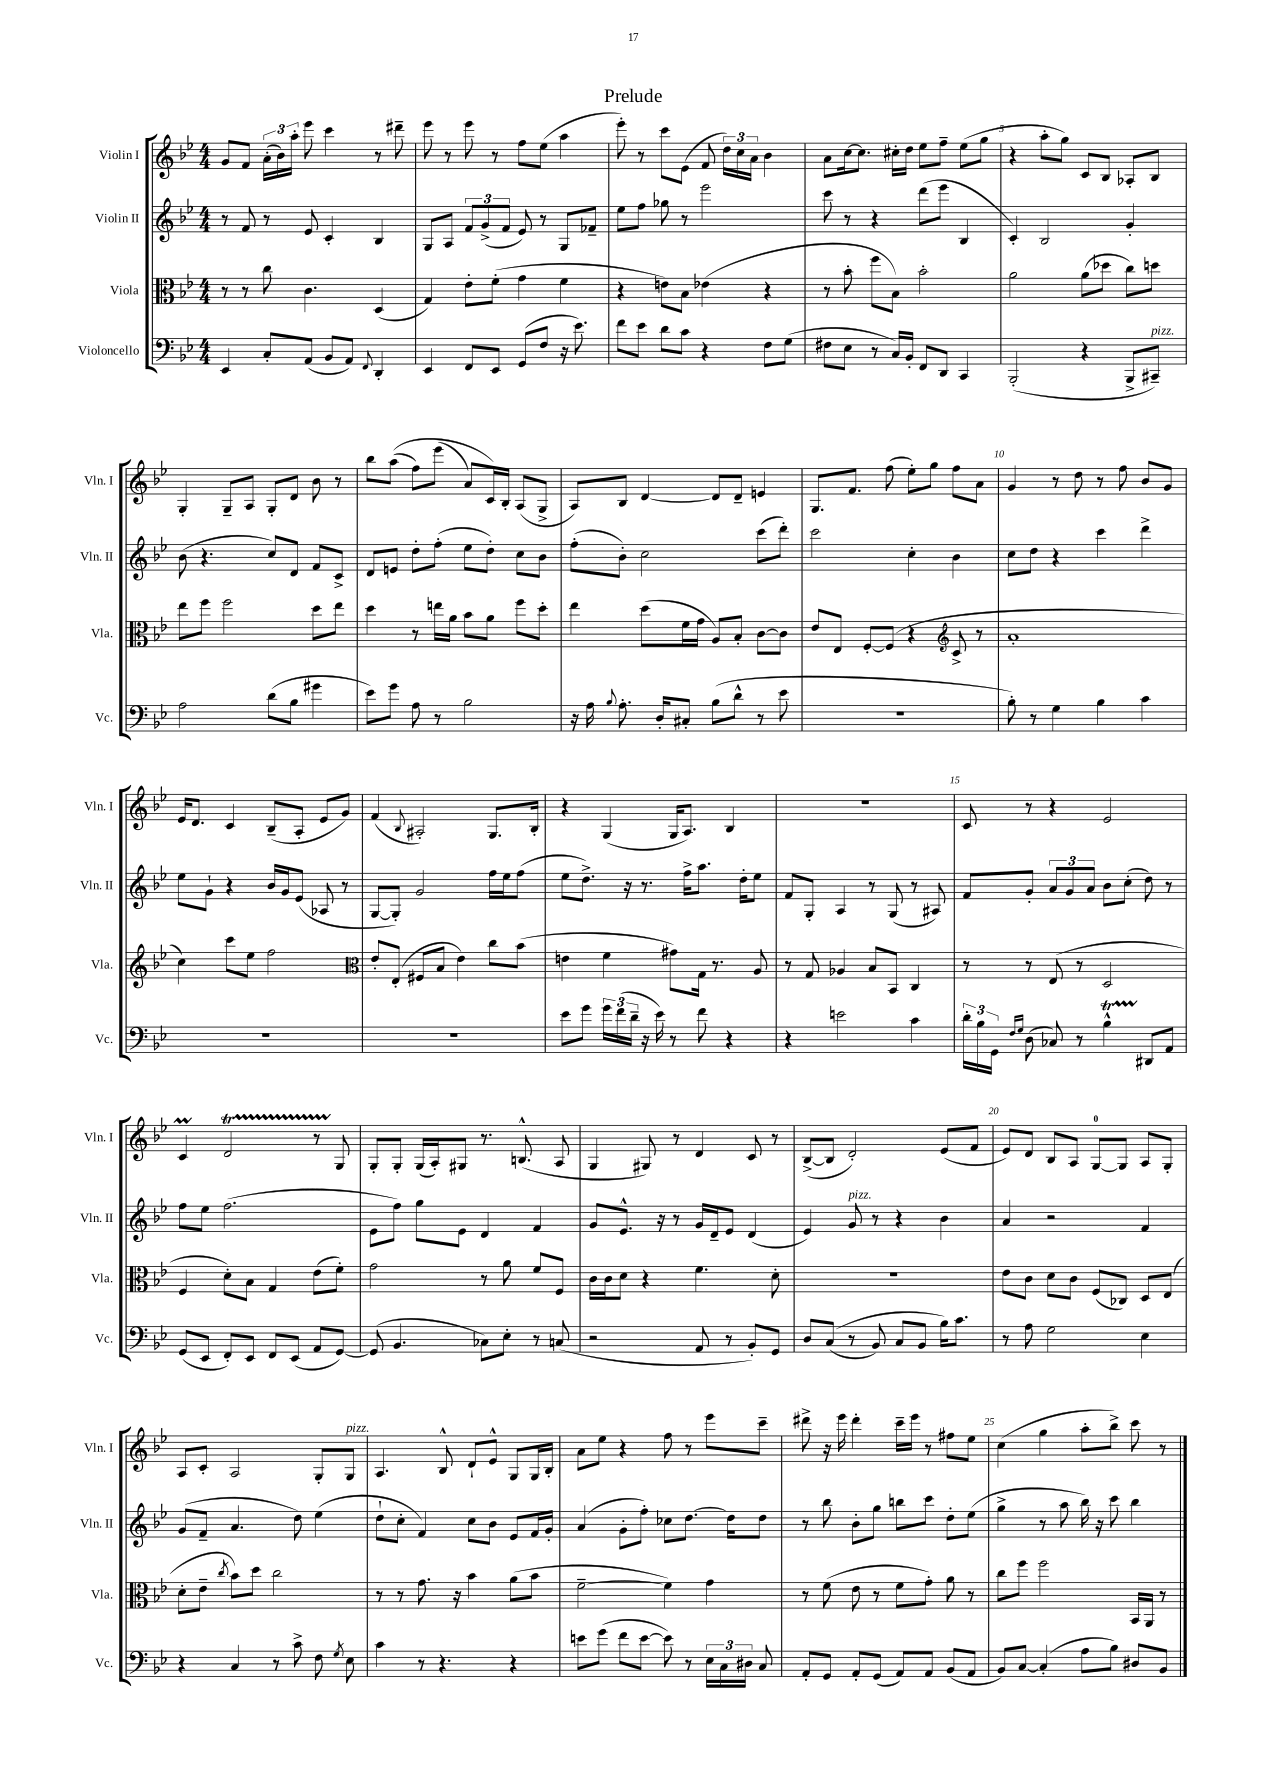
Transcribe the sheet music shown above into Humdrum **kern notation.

**kern	**kern	**kern	**kern
*part4	*part3	*part2	*part1
*staff4	*staff3	*staff2	*staff1
*I"Violoncello	*I"Viola	*I"Violin II	*I"Violin I
*I'Vc.	*I'Vla.	*I'Vln. II	*I'Vln. I
*clefF4	*clefC3	*clefG2	*clefG2
*k[b-e-]	*k[b-e-]	*k[b-e-]	*k[b-e-]
*M4/4	*M4/4	*M4/4	*M4/4
=1	=1	=1	=1
4EE-/	8r	8r	8g/L
.	8r	8f/	8f/J
8C'/L	8cc\	8r	(24a'\LL
.	.	.	24b-\)
.	.	.	24aa'\JJ
(8AA/J	4.c\	8e-/	8eee-\
8BB-/L	.	4c'/	4ccc\
8AA/J)	.	.	.
8qqFF/	.	.	.
4DD'/	(4D/	4B-/	8r
.	.	.	8ddd#X~\
=2	=2	=2	=2
4EE-/	4G/)	8G/L	8eee-\
.	.	8A/J	8r
8FF/L	8e-'\L	12f/L	8eee-\
.	.	(12g^/	.
8EE-/J	(8f'\J	.	8r
.	.	12f/J	.
(8GG/L	4g\	8e-/)	8ff\L
8F/J	.	8r	(8ee-\J
16r	4f\	8G/L	4aa\
8.e-\)	.	.	.
.	.	8f-X~/J	.
=3	=3	=3	=3
8f\L	4r	8ee-\L	8eee-'\)
8e-\J	.	8ff\J	8r
8d\L	8en\L)	8gg-X\	8ccc\L
8c\J	8B-\J	8r	(8e-\J
4r	(4e-X\	2eee-\	8f/
.	.	.	24dd\LL)
.	.	.	24cc\
.	.	.	24a\JJ
8F\L	4r	.	4b-\
(8G\J	.	.	.
=4	=4	=4	=4
8F#X\L	8r	8ccc\	8a\L
8E-\J	8b-'\	8r	[16cc\k
.	.	.	8.cc\J]
8r	8ff\L	4r	.
16C/LL)	8B-\J)	.	16cc#X'\LL
16BB-'/JJ	.	.	16dd\JJ
8FF/L	2b-'\	(8ddd\L	8ee-\L
8DD/J	.	8eee-\J	8ff~\J
4CC/	.	4B-/	(8ee-\L
.	.	.	8gg\J
=5	=5	=5	=5
(2BBB-'/	2a\	4c'/)	4r
.	.	2B-/	8aa'\L
.	.	.	8gg\J)
4r	(8a\L	.	8c/L
.	8dd-X\J	.	8B-/J
8BBB-^/L	8cc\L)	4g'/	8A-X'/L
!LO:TX:a:i:t=pizz.	!	!	!
8CC#X~/J)	8ddn\J	.	8B-/J
!!LO:LB:g=z
=6	=6	=6	=6
2A\	8ee-\L	(8b-\	4G'/
.	8ff\J	4.r	.
.	2ff\	.	8G~/L
.	.	.	8A/J
(8d\L	.	8cc/L)	8G'/L
8B-\J	.	8d/J	8d/J
4g#X\	8dd\L	8f/L	8b-\
.	8ee-\J	8c^/J	8r
=7	=7	=7	=7
8e-\L)	4dd\	8d/L	8bb-\L
8g\J	.	8en/J	((8aa\J
8A\	8r	8dd'\L	8ff\L)
8r	16een\LL	(8ff'\J	(8eee-\J
.	16a\JJ	.	.
2B-\	8b-\L	8ee-\L	8a/L)
.	8a\J	8dd'\J)	16c/L)
.	.	.	16B-'/JJ
.	8ff\L	8cc\L	(8A/L
.	8dd'\J	8b-\J	8G^/J
=8	=8	=8	=8
16r	4ee-\	(8ff'\L	8A/L)
16A\	.	.	.
8qqB-/	.	.	.
8.A'\	.	8b-'\J)	8B-/J
.	(8dd\L	2cc\	[4d/
16D'/KL	.	.	.
8C#X'/J	16f\L	.	.
.	16g\JJ	.	.
(8B-\L	8A/L)	.	8d/L]
8d^^\J	8B-'/J	.	8d~/J
8r	[8c\L	(8ccc\L	4en/
8e-\	8c\J]	8ddd'\J)	.
=9	=9	=9	=9
1r	8e-/L	2ccc\	8.G/L
.	8E-/J	.	.
.	.	.	8.f/J
.	[8F'/L	.	.
.	(8F/J]	.	(8ff\
.	4r	4cc'\	8ee-'\L)
.	.	.	8gg\J
*	*clefG2	*	*
.	8c^/	4b-\	8ff\L
.	8r	.	8a\J
=10	=10	=10	=10
8B-'\)	1a'	8cc\L	4g/
8r	.	8dd\J	.
4G\	.	4r	8r
.	.	.	8dd\
4B-\	.	4ccc\	8r
.	.	.	8ff\
4c\	.	4ddd^\	8b-/L
.	.	.	8g/J
!!LO:LB:g=z
=11	=11	=11	=11
1r	4cc\)	8ee-\L	16e-/KL
.	.	.	8.d/J
.	.	8g`\J	.
.	8ccc\L	4r	4c/
.	8ee-\J	.	.
.	2ff\	16b-/LL	(8B-~/L
.	.	16g/J	.
.	.	(8e-/J	8A'/J
.	.	8A-X/	8e-/L
.	.	8r	8g/J)
=12	=12	=12	=12
*	*clefC3	*	*
1r	8e-'/L	[8G/L	(4f/
.	(8E-'/J	8G'/J])	.
.	.	.	8qqB-/
.	8F#X/L	2g/	2A#X'/)
.	8B-/J	.	.
.	4e-\)	.	.
.	8cc\L	16ff\LL	8.G/L
.	.	16ee-\J	.
.	(8b-\J	(8ff\J	.
.	.	.	16B-'/Jk
=13	=13	=13	=13
8e-\L	4en\	8ee-\L	4r
8g\J	.	8.dd^\J)	.
24g\LL	4f\	.	(4G/
(24f\	.	.	.
.	.	16r	.
24d~\JJ	.	.	.
16r	.	8.r	.
16e-\)	.	.	.
8r	8g#X\L)	.	16G/KL
.	.	16ff^\KL	8.A/J)
8f\	16G\Jk	8.aa\J	.
.	8.r	.	.
4r	.	.	4B-/
.	.	16dd'\KL	.
.	8A/	8ee-\J	.
=14	=14	=14	=14
4r	8r	8f/L	1r
.	8G/	8G'/J	.
2en\	4A-X/	4A/	.
.	8B-/L	8r	.
.	8BB-/J	(8G/	.
4c\	4C/	8r	.
.	.	8A#X/)	.
=15	=15	=15	=15
24d'\LL	8r	8f/L	8c/
24B-\	.	.	.
24GG\JJ	.	.	.
16qqF/LL	.	.	.
16qqG/JJ	.	.	.
(8D\	8r	8g'/J	8r
8C-X/)	(8E-/	12a/L	4r
.	.	12g/	.
8r	8r	.	.
.	.	12a/J	.
4B-T^^\	2D/	8b-\L	2e-/
.	.	(8cc'\J	.
8DD#X/L	.	8dd\)	.
8AA/J	.	8r	.
!!LO:LB:g=z
=16	=16	=16	=16
(8GG/L	4F/	8ff\L	4cM/
8EE-/J	.	8ee-\J	.
8FF'/L)	8d'\L)	(2.ff\	2dt/
8EE-/J	8B-\J	.	.
8FF/L	4G/	.	.
(8EE-/J	.	.	.
8AA/L	(8e-\L	.	8r
[8GG/J)	8f'\J)	.	8G/
=17	=17	=17	=17
(8GG/]	2g\	8e-\L	8G'/L
4.BB-/	.	8ff\J)	8G'/J
.	.	8gg\L	(16G/LL
.	.	.	16A'/J)
.	.	8e-\J	8G#X/J
8C-X\L)	8r	4d/	8.r
8E-'\J	8a\	.	.
.	.	.	(8.Bn^^/
8r	8f/L	4f/	.
(8Cn/	8F/J	.	8A/
=18	=18	=18	=18
2r	16c\LL	8g/L	4G/
.	16c\J	.	.
.	8d\J	8.e-^^/J	.
.	4r	.	8G#X/)
.	.	16r	.
.	.	8r	8r
8AA/	4.f\	16g/LL	4d/
.	.	16d~/J	.
8r	.	8e-/J	.
8BB-'/L)	.	(4d/	8c/
8GG/J	8d'\	.	8r
=19	=19	=19	=19
8D/L	1r	4e-/)	([8B-^/L
((8C/J	.	.	8B-/J]
!	!	!LO:TX:a:i:t=pizz.	!
8r	.	8g/	2d'/)
8BB-/)	.	8r	.
8C/L	.	4r	.
8BB-/J	.	.	.
16B-\KL)	.	4b-\	(8e-/L
8.c\J	.	.	.
.	.	.	8f/J
=20	=20	=20	=20
8r	8e-\L	4a/	8e-/L)
8A\	8c\J	.	8d/J
2G\	8d\L	2r	8B-/L
.	8c\J	.	8A/J
.	(8F/L	.	[8G/L
.	8C-X/J)	.	8G/J]
4E-\	8D/L	4f/	8A/L
.	(8E-/J	.	8G'/J
!!LO:LB:g=z
=21	=21	=21	=21
4r	8d'\L	(8g/L	8A/L
.	8e-~\J	8f~/J	8c'/J
.	8qcc/	.	.
4C/	8b-\L)	4.a/	2A/
.	8dd\J	.	.
8r	2cc\	.	.
8c^\	.	8dd\)	.
8F\	.	(4ee-\	8G'/L
8qG/	.	.	.
!	!	!	!LO:TX:a:i:t=pizz.
8E-\	.	.	8G/J
=22	=22	=22	=22
4c\	8r	8dd`\L	4.A/
.	8r	8cc'\J	.
8r	8.g\	4f/)	.
4.r	.	.	8B-^^/
.	16r	.	.
.	4b-\	8cc\L	8d`/L
.	.	8b-\J	8e-^^/J
4r	(8a\L	8e-/L	8G/L
.	8b-\J	16f/L	16G/L
.	.	16g'/JJ	16B-'/JJ
=23	=23	=23	=23
8en\L	[2f~\	(4a/	8a\L
(8g\J	.	.	8ee-\J
8f\L	.	8g'\L	4r
[8e\J	.	8ff'\J)	.
8e\])	4f\])	8cc-X\L	8ff\
8r	.	[8.dd\J	8r
24E-\LL	4g\	.	8eee-\L
24C\	.	.	.
.	.	16dd\KL]	.
24D#X\JJ	.	.	.
8C/	.	8dd\J	8ccc~\J
=24	=24	=24	=24
8AA'/L	8r	8r	8ddd#X^\
8GG/J	(8f\	8bb-\	16r
.	.	.	16eee-\
8AA'/L	8e-\	8b-'\L	4ddd#'\
(8GG/J	8r	8gg\J	.
8AA/L)	8f\L	8bbn\L	16ccc~\LL
.	.	.	16eee-\JJ
8AA/J	8g'\J)	8ccc\J	8r
(8BB-/L	8a\	8dd'\L	8ff#X\L
8AA/J	8r	(8ee-\J	8ee-\J
=25	=25	=25	=25
8BB-/L)	8cc\L	4gg^\	(4cc\
[8C/J	8ff\J	.	.
(4C'/]	2ff\	8r	4gg\
.	.	8aa\	.
8A\L	.	16bb-\)	8aa'\L
.	.	16r	.
8B-\J)	.	8ccc\	8bb-^\J)
8D#X/L	16BB-/LL	4bb-\	8ccc\
.	16AA/JJ	.	.
8BB-/J	8r	.	8r
==	==	==	==
*-	*-	*-	*-
